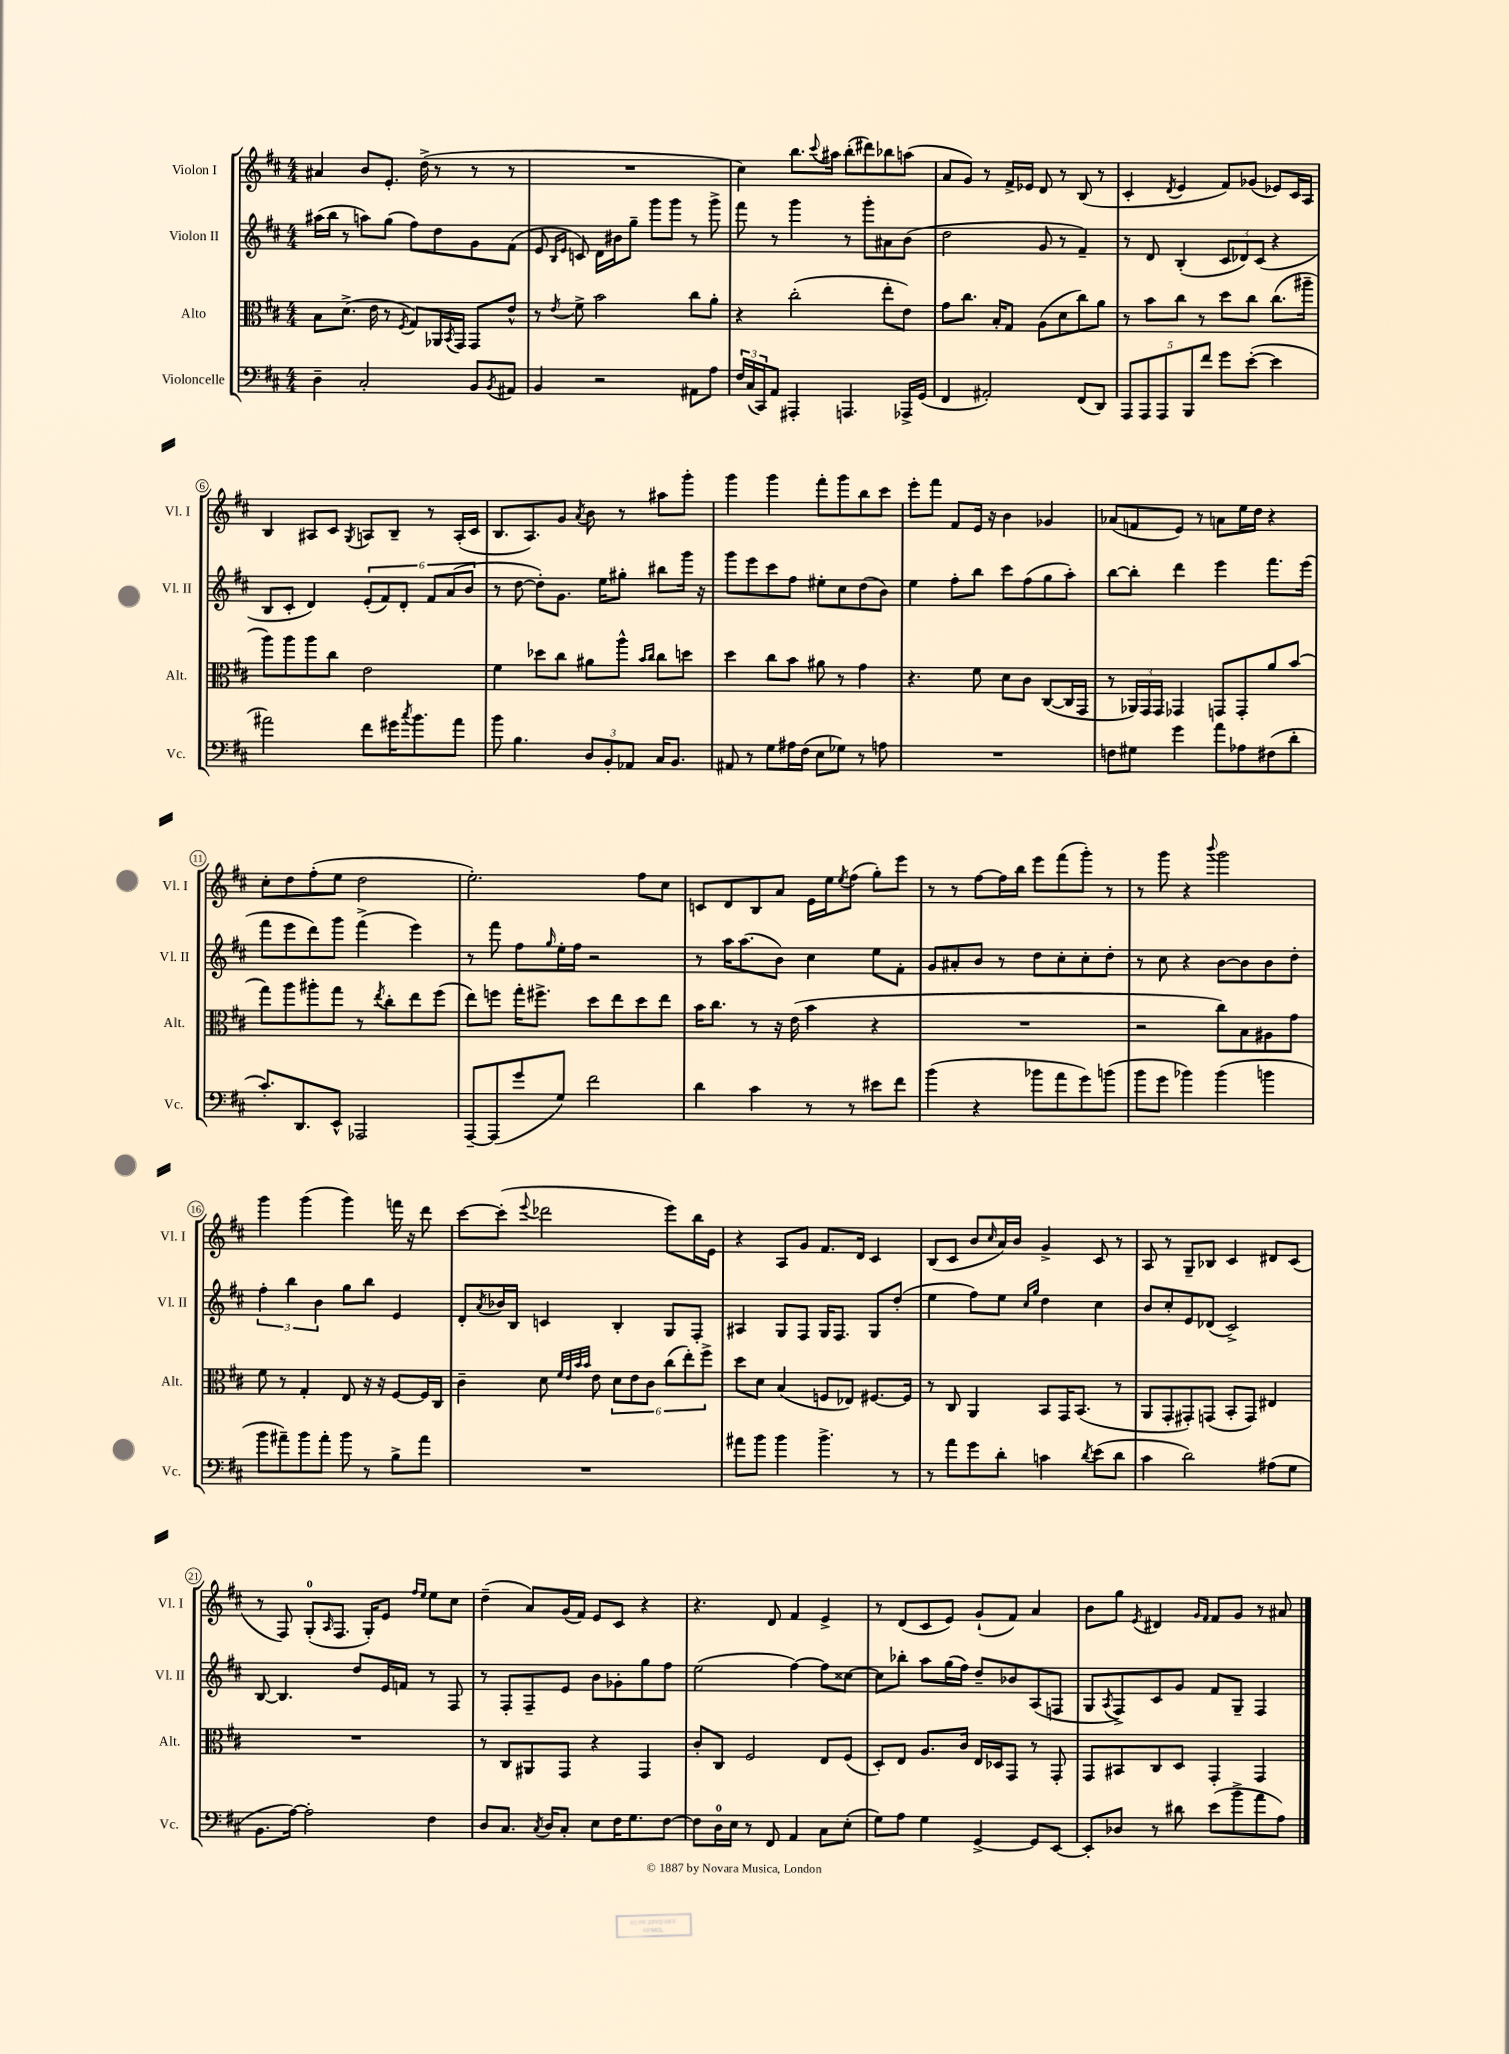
<<
\new StaffGroup <<
\new Staff = "s0" \with { instrumentName = "Violon I" shortInstrumentName = "Vl. I" } {
    \clef treble \key d \major \numericTimeSignature \time 4/4
    ais'4 b'8 e'8.-. d''16->( r8 r8 r8 |
    R1 |
    cis''4) b''8. \appoggiatura { cis'''8 } ais''16 b''8-.( dis'''8) bes''8 a''8( |
    a'8 g'8) r8 fis'16-> ees'16 d'8 r8 b8( r8 |
    cis'4-. \acciaccatura { d'8 } e'4 fis'8) ges'8( ees'8) cis'16 a16 |
    b4 ais8 cis'8 \acciaccatura { g8 } a8 b8-- r8 a16-.( cis'16 |
    b8. a8.) g'8 \acciaccatura { a'8 } b'8 r8 ais''8 g'''8-. |
    g'''4 g'''4 fis'''8-. g'''8 b''8 cis'''8 |
    e'''8-. fis'''8 fis'8 e'16 r16 b'4 ges'4 |
    aes'8( f'8 e'8) r8 a'8 e''16 d''16 r4 |
    cis''8-. d''8 fis''8-.( e''8 d''2 |
    e''2.-.) fis''8 cis''8 |
    c'8 d'8 b8 a'8 e'16 e''16 \acciaccatura { e''8 } fis''8( g''8-.) e'''8 |
    r8 r8 fis''8~ fis''16 b''16 e'''8 fis'''8( g'''8-.) r8 |
    r8 g'''8 r4 \appoggiatura { b'''8 } g'''2 |
    g'''4 g'''4( g'''4) f'''16 r16 d'''8 |
    cis'''8~ cis'''8-.( \appoggiatura { e'''8 } des'''2 e'''8) b''16 e'16 |
    r4 a8 g'8 fis'8. d'16 cis'4 |
    b8( cis'8 b'8 \grace { cis''16 } a'16) b'16 g'4-> cis'8 r8 |
    a8 r8 g8-- bes8 cis'4 dis'8 cis'8( |
    r8 fis8) g8-0-.( \grace { a16 } fis8. g16-.) e'8 \grace { fis''16 e''16 } e''8 cis''8 |
    d''4--( a'8) g'16( fis'16) e'8 cis'8 r4 |
    r4. d'8 fis'4 e'4-> |
    r8 d'8( cis'8 e'8) g'8-!( fis'8) a'4 |
    b'8 g''8 \acciaccatura { e'8 } dis'4 \grace { g'16 fis'16 } fis'8 g'8 r8 ais'8 \bar "|." |
}
\new Staff = "s1" \with { instrumentName = "Violon II" shortInstrumentName = "Vl. II" } {
    \clef treble \key d \major \numericTimeSignature \time 4/4
    ais''16( b''16 r8 a''8) g''8( fis''8) d''8 g'8 fis'8( |
    e'8 \grace { b16 e'16 } c'8) d'16 bis'16 g''8-- g'''8 g'''8 r8 g'''8-> |
    fis'''8 r8 g'''4 r8 g'''8-. ais'8 b'8( |
    d''2 g'8 r8 fis'4--) |
    r8 d'8 b4-.( \tuplet 3/2 { cis'8 des'8) cis'8( } r4 |
    b8 cis'8-. d'4) \tuplet 6/4 { e'8-.( fis'8) d'8-. fis'8 a'8( b'8 } |
    r8 d''8~ d''8-.) g'8. e''16 gis''8-. bis''8 g'''16 r16 |
    g'''8 e'''8 cis'''8 fis''8 eis''8-. cis''8 d''8( b'8) |
    e''4 fis''8-. b''8 cis'''8 fis''8( g''8 a''8-.) |
    b''8~ b''8-. d'''4 e'''4 fis'''8. e'''16( |
    fis'''8 e'''8 d'''8) g'''8 fis'''4->( e'''4) |
    r8 fis'''8 fis''8 \grace { g''16 } e''16-. fis''16 r2 |
    r8 a''16 a''8.( b'8) cis''4 e''8 fis'8-. |
    g'8 ais'8-. b'8 r8 d''8 cis''8-. cis''8-. d''8-. |
    r8 cis''8 r4 b'8~ b'8 b'8 d''8-. |
    \tuplet 3/2 { fis''4-. b''4 b'4 } g''8 b''8 e'4 |
    d'8-. \acciaccatura { a'8 } bes'16 b16 c'4 b4-. g8 fis8-. |
    ais4 g8 fis8 g16 fis8. g8 d''8-.( |
    e''4 fis''8) e''8 \grace { cis''16 g''16 } d''4 cis''4 |
    b'8 cis''8-. e'8 des'8( cis'2->) |
    b8~ b4. d''8 e'16 f'16 r8 fis8 |
    r8 fis8-. fis8-- e'8 b'8 ges'8-. g''8 fis''8 |
    e''2( fis''4~) fis''8 cisis''8~ |
    cisis''8 bes''8-. a''8 g''16( fis''16) d''8-- bes'8 a8( f8 |
    g8 \acciaccatura { a8 } fis8->) cis'8 g'8 fis'8 g8-- fis4 \bar "|." |
}
\new Staff = "s2" \with { instrumentName = "Alto" shortInstrumentName = "Alt." } {
    \clef alto \key d \major \numericTimeSignature \time 4/4
    b8 d'8.->( e'16 r8 \acciaccatura { fis8 } g8) aes,16 \acciaccatura { b,8 } g,16 g,8 e'8-^ |
    r8 \acciaccatura { e'8 } fis'8-> b'2 cis''8 a'8-. |
    r4 cis''2-.( e''8-. e'8) |
    g'8 cis''8. b16-. g8 a8( d'8 cis''8) a'8 |
    r8 b'8 cis''8 r8 d''8 cis''8 cis''8.( ais''16-- |
    a''8) a''8 a''8 cis''8 e'2 |
    fis'4 des''8 cis''8 ais'8 a''8-^ \grace { b'16 cis''16 } cis''8 d''8 |
    d''4 cis''8 b'8 ais'8 r8 g'4 |
    r4. fis'8 d'8 cis'8 cis8~( cis16 g,16 |
    r8 \tuplet 3/2 { aes,16) g,16 g,16 } ges,4 g,8 g,8-. a'8 b'8( |
    g''8) a''8 ais''8-. g''8 r8 \acciaccatura { e''8 } cis''8-. e''8 fis''8( |
    e''8) f''8 g''16-. fis''8.-> d''8 e''8 d''8 e''8 |
    b'16 cis''8. r8 r16 e'16( b'4 r4 |
    R1 |
    r2 cis''8) b8 ais8 g'8 |
    fis'8 r8 g4-. e8 r16 r16 fis8~ fis16 cis16 |
    cis'4-- d'8 \grace { fis'32 e'32 b'32 b'32 } e'8 \tuplet 6/4 { d'8 e'8 cis'8 cis''8( e''8-.) fis''8-> } |
    d''8 d'8 b4( f8 ees8) fis8.~ fis16 |
    r8 cis8 a,4 b,8 g,16 b,8.( r8 |
    a,8 g,8-. gis,8-.) g,8( b,8-. g,8) eis4 |
    R1 |
    r8 cis8 ais,8 g,8 r4 g,4 |
    cis'8-. cis8 fis2 e8 fis8( |
    d8-.) e8 a8. cis'16 e16 des16 g,8 r8 g,8-. |
    g,8 bis,8 cis8 d8 g,4-. g,4 \bar "|." |
}
\new Staff = "s3" \with { instrumentName = "Violoncelle" shortInstrumentName = "Vc." } {
    \clef bass \key d \major \numericTimeSignature \time 4/4
    d4-- cis2-. b,8 \acciaccatura { b,8 } ais,8 |
    b,4 r2 ais,8 a8 |
    \tuplet 3/2 { fis16 cis16( cis,16) } a,8 ais,,4-. a,,4. aes,,16-> g,16( |
    fis,4 ais,2-.) fis,8( d,8) |
    \tuplet 5/4 { a,,8 a,,8 a,,8 b,,8 fis'8 } g'8 e'8~-.( e'4 |
    ais'2) fis'8 gis'16 \acciaccatura { cis''8 } b'8. ais'8 |
    b'8 b4. \tuplet 3/2 { d8 b,8-. aes,8 } cis16 b,8. |
    ais,8 r8 g8 ais16 fis16( e8 ges8) r8 a8 |
    R1 |
    f8 gis8 g'4 a'8 aes8 fis8( d'8-. |
    cis'8.-.) d,8. e,8-^ aes,,2 |
    a,,8~-- a,,8( g'8 g8) fis'2 |
    d'4 cis'4 r8 r8 eis'8 fis'8 |
    b'4( r4 bes'8 a'8 g'8) b'8( |
    b'8 g'8 bes'4) bes'4( b'4 |
    b'8 ais'8--) b'8 ais'8-. b'8 r8 b8-> ais'8 |
    R1 |
    ais'8 b'8 b'4 b'4.-> r8 |
    r8 a'8 g'8 d'8-. c'4 \acciaccatura { d'8 } e'8( d'8 |
    cis'4 d'2) ais8( g8 |
    b,8. a16~) a2-. fis4 |
    d8 cis8. \acciaccatura { cis8 } d16 cis8-. e8 fis16 g8. fis8~ |
    fis8 d16-0 e16 r8 fis,8 a,4 cis8 e8-.( |
    g8) a8 g4 g,4~-> g,8 e,8~ |
    e,8-. des8 r8 dis'8 e'8( b'8-> a'8 a8) \bar "|." |
}
>>
>>
\layout { \context { \Score \override BarNumber.stencil = #(make-stencil-circler 0.1 0.3 ly:text-interface::print) } }
